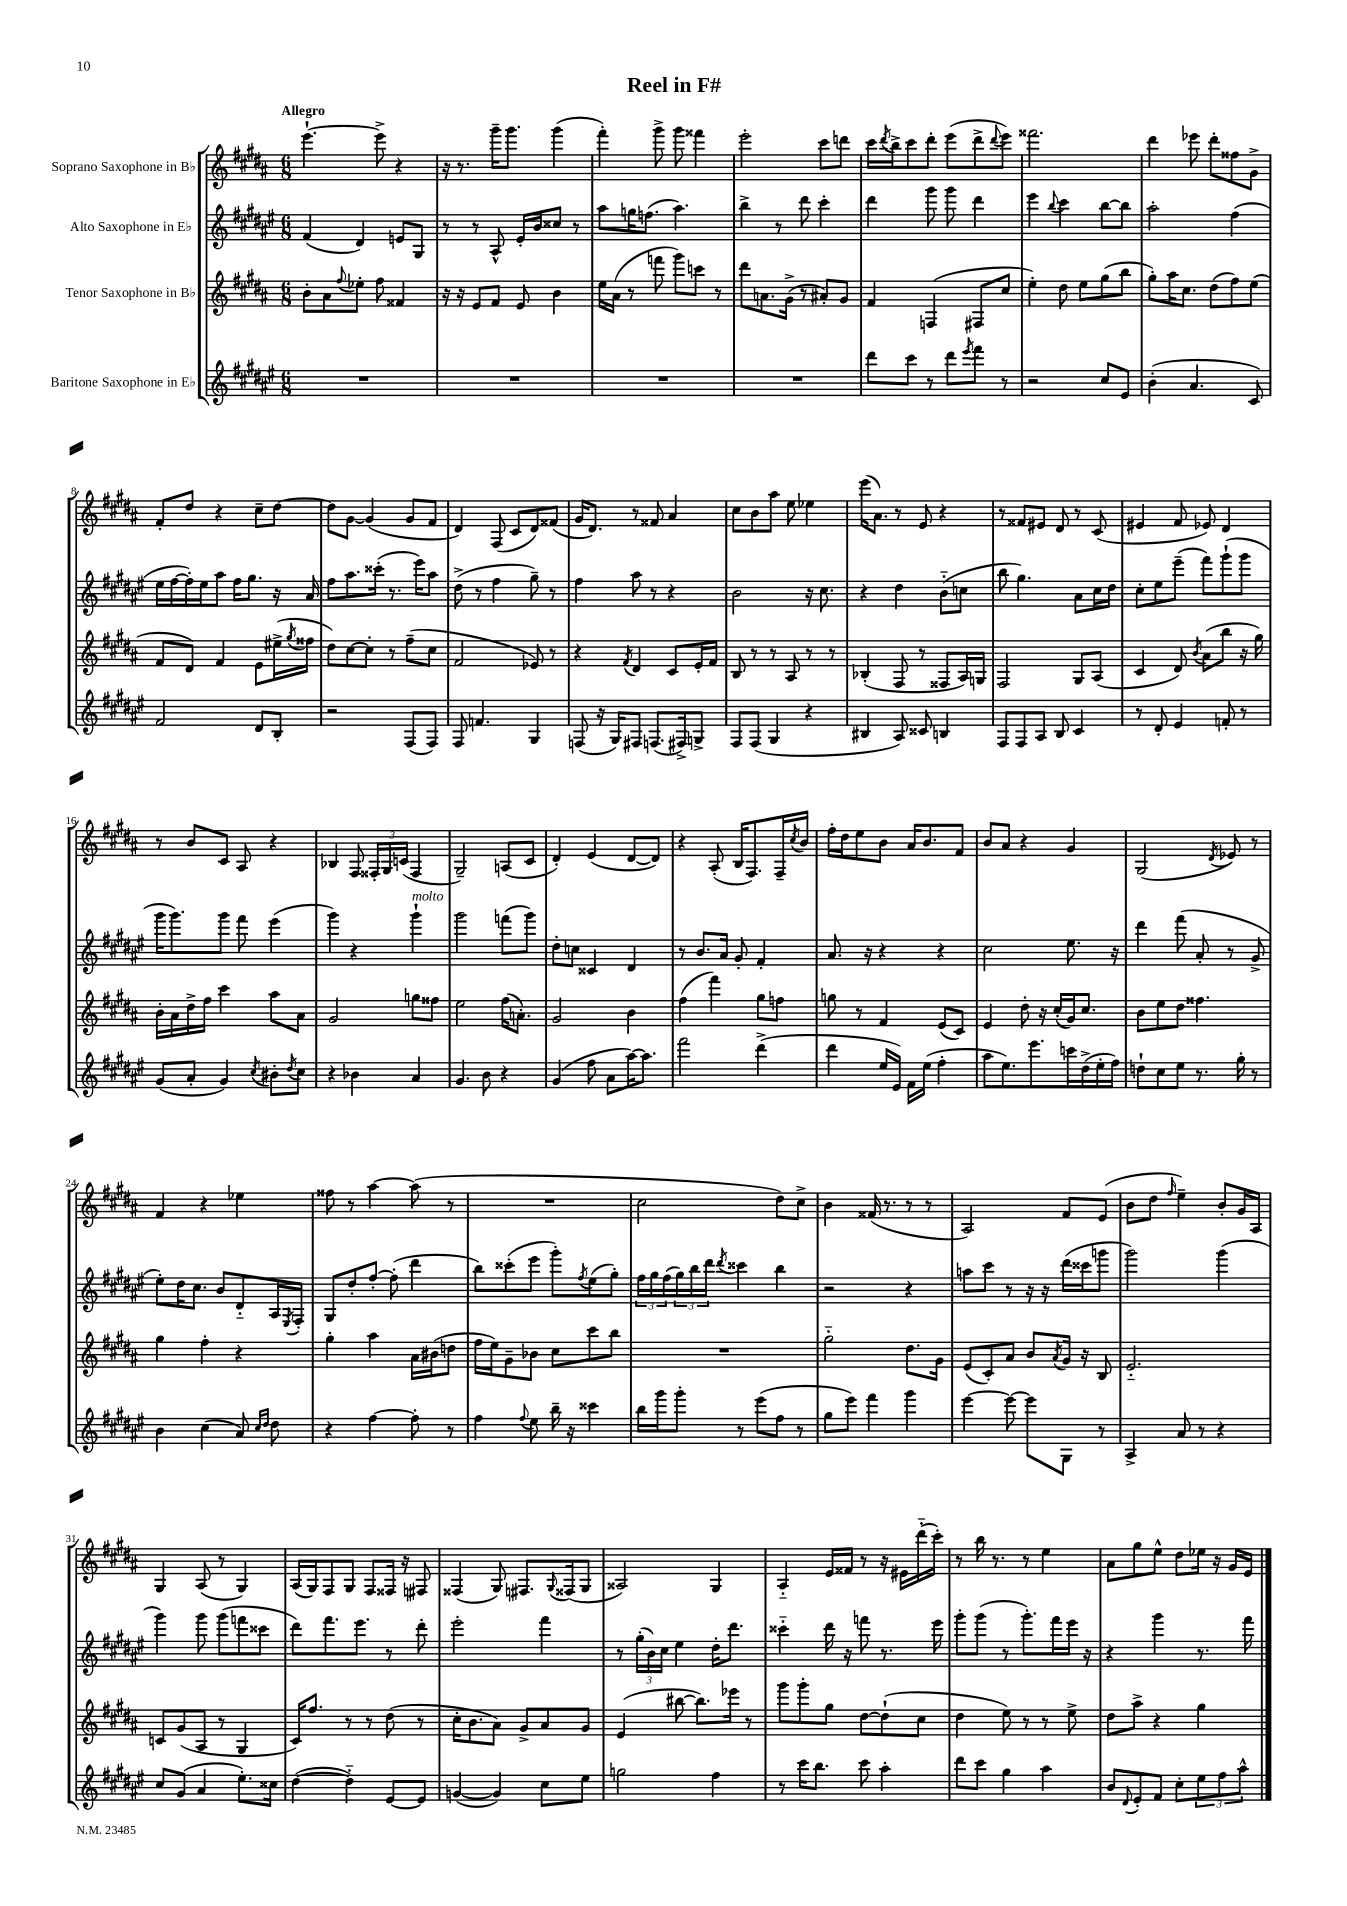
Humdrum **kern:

**kern	**kern	**kern	**kern
*staff4	*staff3	*staff2	*staff1
*clefG2	*clefG2	*clefG2	*clefG2
*k[f#c#g#d#a#e#]	*k[f#c#g#d#a#]	*k[f#c#g#d#a#e#]	*k[f#c#g#d#a#]
*M6/8	*M6/8	*M6/8	*M6/8
2.r	8b'\L	(4f#/	[4.eee`\
.	8a#\	.	.
.	8qqff#/	.	.
.	8ee-'\J	4d#/)	.
.	8ff#\	.	8eee^\]
.	4f##/	8e/L	4r
.	.	8G#/J	.
=	=	=	=
2.r	16r	8r	16r
.	16r	.	8.r
.	8e/L	8r	.
.	8f#/J	8A#^^/	16ggg#~\LK
.	.	.	8.ggg#\J
.	8e/	16e#'/LL	.
.	.	16b/J	.
.	4b\	8cc##/J	(4ggg#\
.	.	8r	.
=	=	=	=
2.r	16ee\LL	8aa#\L	4fff#'\)
.	(16a#\JJ	.	.
.	8r	16gg\K	.
.	.	(8.ff\J	.
.	8fff\	.	8ggg#^\
.	8ggg#\L)	4.aa#\)	8ggg#\
.	8ccc\J	.	4fff##\
.	8r	.	.
=	=	=	=
2.r	8ddd#\L	4bb^\	2eee'\
.	8.a\	.	.
.	.	8r	.
.	(16g#^\Jk	.	.
.	8r	8ddd#\	.
.	8a#'/L)	4ccc#'\	8ccc#\L
.	8g#/J	.	8ddd\J
=	=	=	=
8ddd#\L	4f#/	4ddd#\	16ccc#\LL
.	.	.	8qddd#/
.	.	.	16bb^\J
8ccc#\J	.	.	8ccc#\
8r	(4F/	8ggg#\	8ddd#'\J
8ddd#\L	.	8ggg#\	(8eee\L
8qeee#/	.	.	.
8fff#\J	8F#/L	4ddd#\	8ddd#^\
.	.	.	8qqddd#/
8r	8cc#/J	.	8eee\J)
=	=	=	=
2r	4ee'\)	4eee#\	2.fff##\
.	.	8qqbb/	.
.	8dd#\	4ccc#\	.
.	8ee\L	.	.
8cc#/L	(8gg#\	[8bb\L	.
8e#/J	8bb\J	8bb\]J	.
=	=	=	=
(4b'\	8gg#'\L)	2aa#'\	4ddd#\
.	16aa#\K	.	.
.	8.cc#\J	.	.
4.a#/	.	.	8eee-\
.	(8dd#\L	.	8ddd#'\L
.	8ff#\)	(4ff#\	8ff##\
8c#/)	(8ee\J	.	8g#^\J
=	=	=	=
2f#/	8f#/L	16ee#\LL	8f#'/L
.	.	[16ff#\	.
.	8d#/J)	16ff#'\])	8dd#/J
.	.	16ee#\J	.
.	4f#/	8aa#\J	4r
.	.	16ff#\LK	.
.	.	8.gg#\J	.
8d#/L	8e\L	.	8cc#~\L
8B'/J	(16ee#^\L	16r	[8dd#\J
.	8qgg#/	.	.
.	16ff##\JJ	16a#/	.
=	=	=	=
2r	8dd#\L)	8ff#\L	8dd#\]L
.	[8cc#\	8.aa#\	[8g#\J
.	8cc#'\]J	.	(4g#/]
.	.	(16ccc##'\Jk	.
.	8r	8.r	.
(8F#/L	(8ff#~\L	.	8g#/L
.	.	16eee#\LK)	.
8F#/J)	8cc#\J	8aa#\J	8f#/J
=	=	=	=
8F#/	2f#/	(8dd#^\	4d#/)
4.f/	.	8r	.
.	.	4ff#\	(8F#/
.	.	.	8c#/L
4G#/	8e-/)	8gg#~\)	8d#/)
.	8r	8r	(8f##/J
=	=	=	=
(8F/	4r	4ff#\	16g#/LK
.	.	.	8.d#/J)
16r	.	.	.
16G#/LK)	.	.	.
.	8qf#/	.	.
8F#/J	4d#/	8aa#\	8r
(8.F/L	.	8r	8f##/
.	8c#/L	4r	4a#/
16F#^/k)	.	.	.
8G^/J	16e'/L	.	.
.	16f#/JJ	.	.
=	=	=	=
8F#/L	8B/	2b\	8cc#\L
(8F#/J	8r	.	8b\
4G#/	8r	.	8aa#\J
.	8A#/	.	8ee\
4r	8r	16r	4ee-\
.	.	8.cc#\	.
.	8r	.	.
=	=	=	=
4B#/	(4B-'/	4r	(16eee\LK
.	.	.	8.a#\J)
8A#/)	8F#/	4dd#\	8r
8c##/	8r	.	8e/
4B/	8F##/L	(8b'~\L	4r
.	16A#/L)	8cc\J	.
.	16G/JJ	.	.
=	=	=	=
8F#/L	2F#/	8bb\	8r
8F#/	.	4.gg#\)	8f##/L
8A#/J	.	.	8e#/J
8B/	.	.	8d#/
4c#/	8G#/L	8a#\L	8r
.	(8A#/J	16cc#\L	(8c#/
.	.	16dd#\JJ	.
=	=	=	=
8r	4c#/	8cc#'\L	4e#/
8d#'/	.	8ee#\	.
4e#/	8d#/)	(8eee#~\J	8f#/
.	8qb/	.	.
.	(8a#\L	8fff#\L)	8e-/)
8f'/	8bb\J	(8ggg#`\	4d#/
8r	16r	8ggg#\J	.
.	16gg#\)	.	.
=	=	=	=
(8g#/L	16b'\LL	16ggg#\LK	8r
.	16a#\	8.ggg#\)	.
8a#'/J	16dd#^\	.	8b/L
.	16ff#\JJ	.	.
4g#/)	4ccc#\	8ggg#\J	8c#/J
.	.	8fff#\	8A#/
8qcc#/	.	.	.
8b#'\L	8aa#\L	(4eee#\	4r
8qdd#/	.	.	.
8cc#\J	8a#\J	.	.
=	=	=	=
4r	2g#/	4ggg#\)	4B-/
4b-\	.	4r	8F#/
.	.	.	24F##'/LL
.	.	.	24G#/
.	.	.	(24c/JJ
4a#/	8gg\L	4ggg#`\	4F##/
.	8ff##\J	.	.
=	=	=	=
4.g#/	2ee\	2ggg#\	2G#~/)
8b\	.	.	.
4r	(16ff#\LK	(8fff\L	(8A/L
.	8.a'\J)	.	.
.	.	8ggg#\J)	8c#/J
=	=	=	=
(4g#/	2g#/	8dd#'\L	4d#'/)
.	.	8cc\J	.
8ff#\	.	4c##/	(4e/
8a#\L	.	.	.
[16aa#\K)	4b\	4d#/	[8d#/L
8.aa#\]J	.	.	.
.	.	.	8d#/]J)
=	=	=	=
2fff#\	(4ff#\	8r	4r
.	.	8.b/L	.
.	4fff#\)	.	(8A#'/
.	.	16a#/Jk	.
.	.	8g#'/	16B/LK
.	.	.	8.F#/)
(4ddd#^\	8gg#\L	4f#'/	.
.	8ff\J	.	16F#~/L
.	.	.	8qcc#/
.	.	.	16b/JJ
=	=	=	=
4ddd#\	8gg\	8.a#/	16ff#'\LL
.	.	.	16dd#\J
.	8r	.	8ee\
.	.	16r	.
16ee#/LL	4f#/	4r	8b\J
16e#/JJ)	.	.	.
16f#\LL	.	.	16a#/LK
(16ee#\JJ	.	.	8.b/
4ff#'\	(8e/L	4r	.
.	8c#/J)	.	8f#/J
=	=	=	=
8aa#\L	4e/	2cc#\	8b/L
8.ee#\)	.	.	8a#/J
.	8dd#'\	.	4r
8.eee#\	.	.	.
.	16r	.	.
.	(16cc#'/LL	.	.
16ccc\L	16g#/J)	8.ee#\	4g#/
(16dd#^\	8.cc#/J	.	.
16ee#'\	.	.	.
16ff#\JJ)	.	16r	.
=	=	=	=
8dd`\L	8b\L	4ddd#\	(2G#/
8cc#\	8ee\	.	.
8ee#\J	8dd#\J	(8fff#\	.
8.r	4.ff##\	8a#'/	.
.	.	.	8qd#/
.	.	8r	8e-/)
16gg#'\	.	.	.
8r	.	8g#^/	8r
=	=	=	=
4b\	4gg#\	8ee#'\L)	4f#/
.	.	16dd#\K	.
.	.	8.cc#\J	.
(4cc#\	4ff#'\	.	4r
.	.	8b/L	.
8a#/)	4r	8d#'~/	4ee-\
16qqcc#/LL	.	.	.
16qqdd#/JJ	.	.	.
8dd#\	.	16A#/L	.
.	.	8qE#/	.
.	.	16F#'/JJ	.
=	=	=	=
4r	4gg#'\	8G#/L	8ff##\
.	.	8dd#'/	8r
[4ff#\	4aa#\	[8ff#'/J	[4aa#\
.	.	(8ff#'\]	.
8ff#'\]	16a#\LL	4ddd#\	(8aa#\]
.	(16b#\J	.	.
8r	8dd\J	.	8r
=	=	=	=
4ff#\	16ff#\LL	8bb\L)	2.r
.	16ee\J)	.	.
.	8g#~\	(8ccc##'\	.
8qqff#/	.	.	.
8ee#\	8b-\J	8eee#\J	.
16bb~\	8cc#\L	8ggg#'\L)	.
16r	.	.	.
.	.	8qff#/	.
4ccc##\	8ccc#\	(8ee#\	.
.	8bb\J	8gg#'\J)	.
=	=	=	=
16bb\LL	2.r	24ff#\LL	2cc#\
.	.	24gg#\	.
16ggg#\J	.	.	.
.	.	(24ff#\	.
8ggg#'\J	.	24gg#\)	.
.	.	24bb\	.
.	.	24ddd#\JJ	.
.	.	8qddd#/	.
8r	.	4ccc##\	.
(8eee#\L	.	.	.
8ff#\J	.	4bb\	8dd#\L)
8r	.	.	8cc#^\J
=	=	=	=
8gg#\L	2gg#'~\	2r	4b\
8eee#\J)	.	.	.
4fff#\	.	.	(16f##/
.	.	.	8.r
4ggg#\	8.dd#\L	4r	8r
.	.	.	8r
.	16g#\Jk	.	.
=	=	=	=
[4eee#\	(8e/L	8aa\L	2A#/)
.	8c#'/)	8ccc#\J	.
8eee#\_	8a#/J	8r	.
8eee#\]L	8b/L	16r	.
.	.	16r	.
.	8qa#/	.	.
8G#\J	16g#/Jk	(16ddd#\LL	8f#/L
.	16r	16ccc##\J	.
8r	8B/	8ggg\J	(8e/J
=	=	=	=
4A#^/	2.e'~/	2ggg#\)	8b\L
.	.	.	8dd#\J
.	.	.	16qqff#/
8a#/	.	.	4ee~\)
8r	.	.	.
4r	.	(4ggg#\	8b'/L
.	.	.	16g#/L
.	.	.	16A#/JJ
=	=	=	=
8cc#/L	8c/L	4ggg#\)	4G#/
(8g#/J	(8g#/	.	.
4a#/	8A#/J	8ggg#\	(8A#/
.	8r	(8ggg#\L	8r
8.ee#'\L)	4G#/	8fff\	4G#/)
.	.	8ccc##\J	.
16cc##\Jk	.	.	.
=	=	=	=
([4dd#\	16c#/LK)	8ddd#\L)	(16A#/LL
.	8.ff#/J	.	16G#/J)
.	.	8.fff#\	8F#/
4dd#'~\])	8r	.	8G#/J
.	.	8.eee#\J	.
.	8r	.	8F#/L
[8e#/L	(8dd#\	8r	16F##/Jk
.	.	.	16r
8e#/]J	8r	8ddd#'\	8F#/
=	=	=	=
([4g/	16cc#'\LK	2eee#'\	(4F##/
.	8.b\	.	.
4g/])	8a#\J)	.	8G#/)
.	8g#^/L	.	8.F#/L
8cc#\L	8a#/	4fff#\	.
.	.	.	8qqG#/
.	.	.	(16F##/k
8ee#\J	8g#/J	.	8G#/J
=	=	=	=
2gg\	(4e/	8r	2A##/)
.	.	(24gg#'\LL	.
.	.	24b\)	.
.	.	24cc#\JJ	.
.	[8bb#\	4ee#\	.
.	8.bb#\]L)	.	.
4ff#\	.	16dd#'\LK	4G#/
.	16eee-\Jk	8.ddd#\J	.
.	8r	.	.
=	=	=	=
8r	8ggg#\L	4ccc##'~\	4A#'~/
16ccc#\LK	8ggg#'\	.	.
8.bb\J	.	.	.
.	8gg#\J	16ddd#\	16e/LL
.	.	16r	16f##/JJ
8ccc#\	[8dd#\L	8fff\	8r
4aa#'\	(8dd#`\]	8.r	16r
.	.	.	16e#\LL
.	8cc#\J	.	(16ddd#'~\
.	.	16eee#\	16ccc#'\JJ)
=	=	=	=
8ddd#\L	4dd#\	8ggg#'\L	8r
8ccc#\J	.	(8ggg#\J	16bb\
.	.	.	8.r
4gg#\	8ee\)	8r	.
.	8r	8.ggg#'\L)	8r
4aa#\	8r	.	4ee\
.	.	16fff#\L	.
.	8ee^\	16eee#\JJ	.
.	.	16r	.
=	=	=	=
8b/L	8dd#\L	4r	8a#\L
8qqd#/	.	.	.
8e#'/	8aa#^\J	.	8gg#\
8f#/J	4r	4ggg#\	8ee^^\J
8cc#'\L	.	.	8dd#\L
12ee#\	4gg#\	8.r	16ee-\Jk
.	.	.	16r
12ff#\	.	.	.
.	.	.	16g#/LL
12aa#^^\J	.	.	.
.	.	16fff#\	16e/JJ
==	==	==	==
*-	*-	*-	*-
